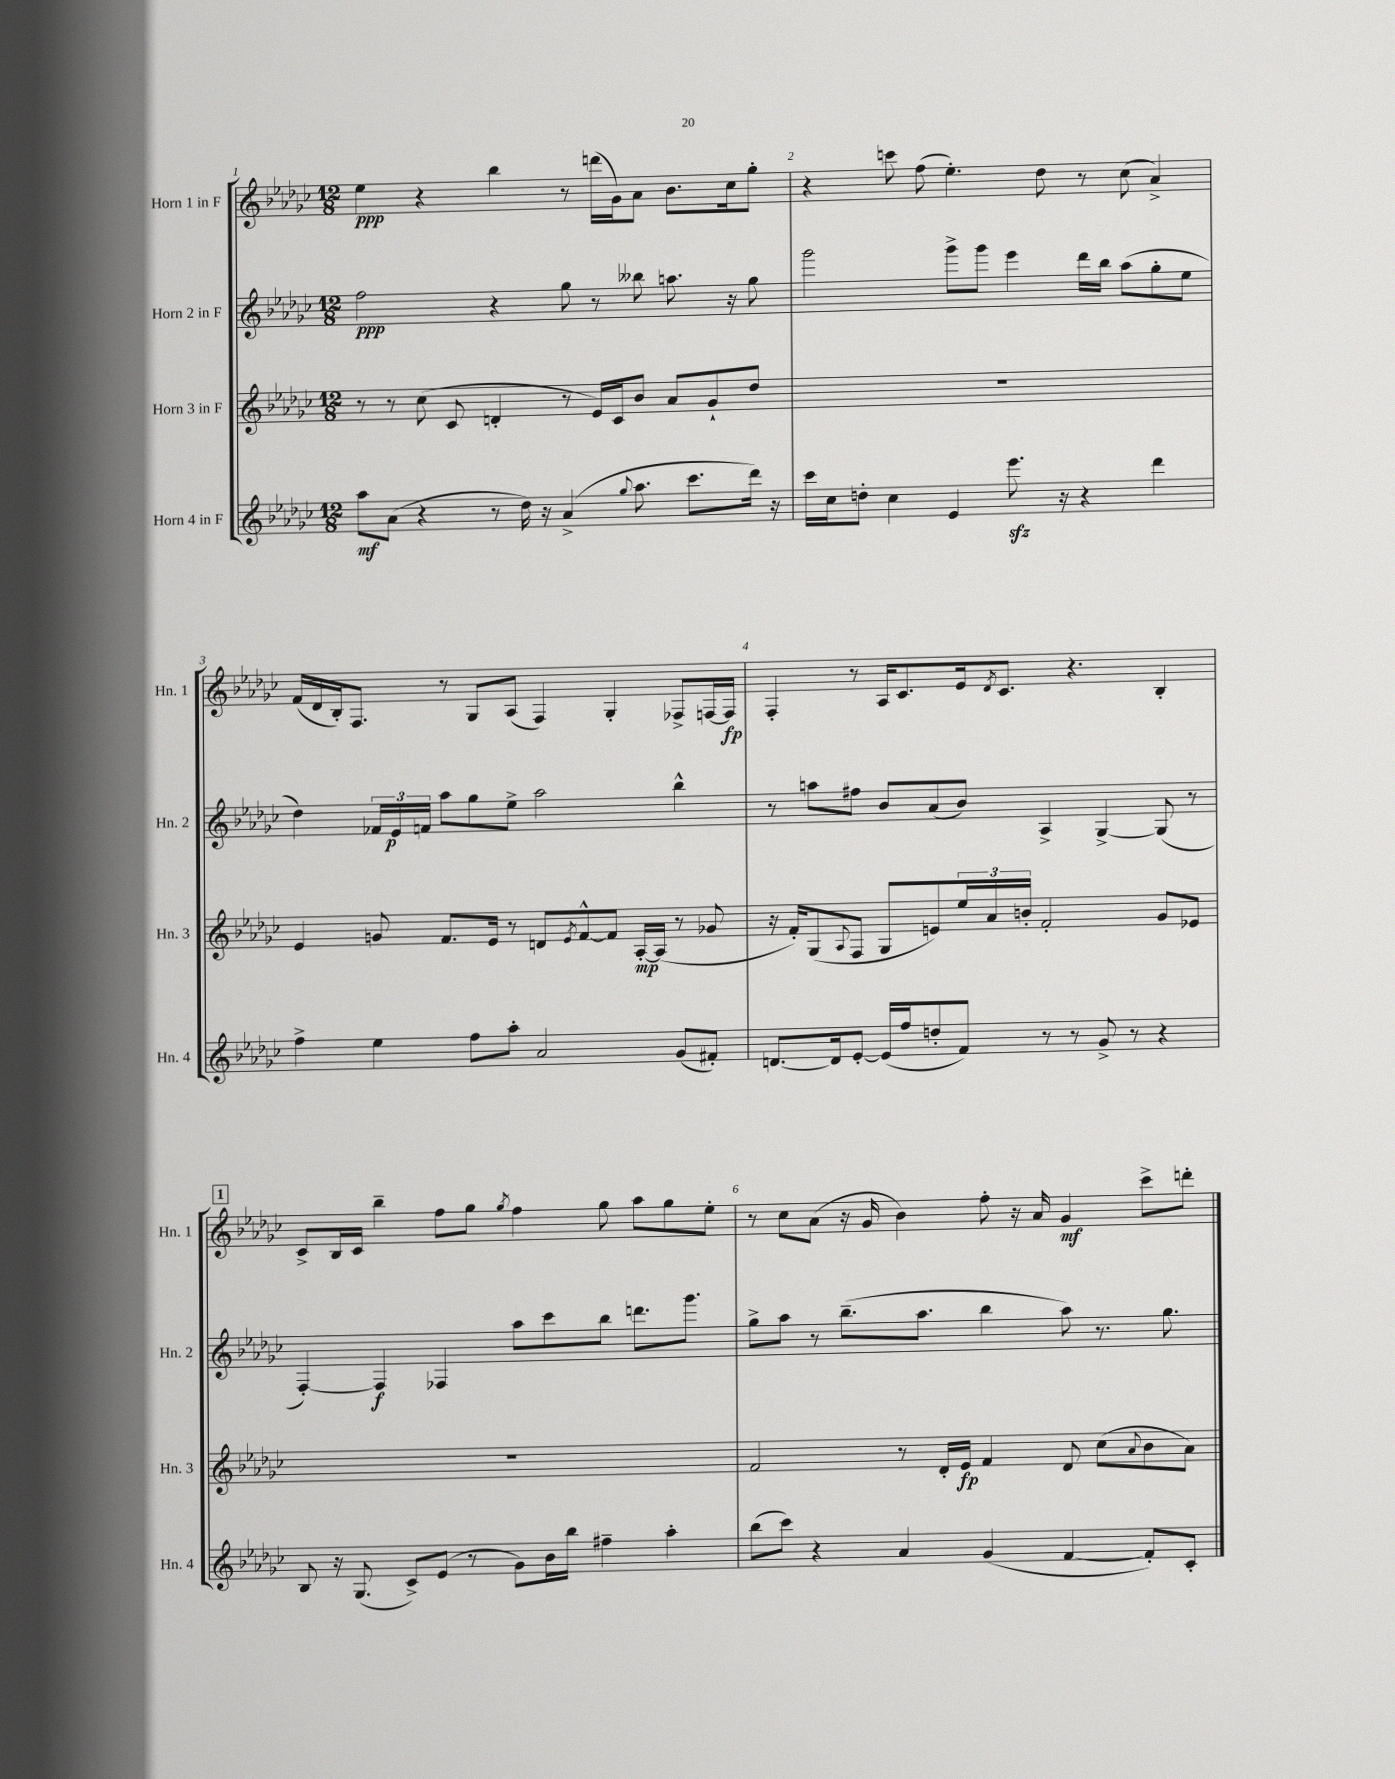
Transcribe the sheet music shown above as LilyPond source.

<<
\new StaffGroup <<
\new Staff = "s0" \with { instrumentName = "Horn 1 in F" shortInstrumentName = "Hn. 1" } {
    \clef treble \key ges \major \numericTimeSignature \time 12/8
    ees''4\ppp r4 bes''4 r8 d'''16( ges'16) aes'8 bes'8. ces''16 ges''8-. |
    r4 c'''8 f''8( ees''4.-.) des''8 r8 ces''8( aes'4->) |
    f'16( des'16 bes16-.) f8. r8 ges8 aes8( f4) ges4-. fes8-> f16~ f16\fp |
    f4-. r8 aes16 ces'8. ees'16 \acciaccatura { des'8 } ces'8. r4. bes4-. |
    \mark \markup { \box "1" } ces'8-> bes16 ces'16 bes''4-- f''8 ges''8 \acciaccatura { ges''8 } f''4 ges''8 aes''8 ges''8 ees''8-. |
    r8 ces''8 aes'8( r16 ges'16 bes'4) f''8-. r16 aes'16 ges'4\mf ces'''8-> d'''8-. \bar "|." |
}
\new Staff = "s1" \with { instrumentName = "Horn 2 in F" shortInstrumentName = "Hn. 2" } {
    \clef treble \key ges \major \numericTimeSignature \time 12/8
    f''2\ppp r4 ges''8 r8 beses''8 a''8. r16 ges''8 |
    ges'''2 ges'''8-> ges'''8 ees'''4 des'''16 bes''16 aes''8( ges''8-. ees''8 |
    des''4) \tuplet 3/2 { fes'16 ees'16\p f'16 } aes''8 ges''8 ees''8-> aes''2 bes''4-^ |
    r8 a''8 fis''8 bes'8 aes'8( bes'8) aes4-> ges4~-> ges8( r8 |
    \mark \markup { \box "1" } f4~-.) f4\f fes4 aes''8 ces'''8 bes''8 d'''8. ges'''8. |
    ges''8-> aes''8 r8 bes''8.--( aes''8. bes''4 aes''8) r8. ges''8. \bar "|." |
}
\new Staff = "s2" \with { instrumentName = "Horn 3 in F" shortInstrumentName = "Hn. 3" } {
    \clef treble \key ges \major \numericTimeSignature \time 12/8
    r8 r8 ces''8( ces'8 d'4-. r8 ees'16) ces'16 bes'8 aes'8 ges'8-! des''8 |
    R1. |
    ees'4 g'8 f'8. ees'16 r8 d'8 \acciaccatura { ees'8 } f'8~-^ f'8 aes16~-.\mp aes16( r8 ges'8 |
    r16 f'16-.) ges8( \appoggiatura { aes8 } f8 ges8 e'8) \tuplet 3/2 { ees''16 aes'16 b'16-. } f'2-. ges'8 ees'8 |
    \mark \markup { \box "1" } R1. |
    f'2 r8 des'16-. ees'16\fp f'4 des'8 ces''8( \appoggiatura { aes'8 } bes'8 aes'8) \bar "|." |
}
\new Staff = "s3" \with { instrumentName = "Horn 4 in F" shortInstrumentName = "Hn. 4" } {
    \clef treble \key ges \major \numericTimeSignature \time 12/8
    aes''8\mf aes'8( r4 r8 des''16) r16 aes'4->( \appoggiatura { ges''8 } aes''8. ces'''8. des'''16) r16 |
    ces'''16 ces''16 d''8-. ces''4 ees'4 ees'''8.\sfz r16 r4 des'''4 |
    f''4-> ees''4 f''8 aes''8-. aes'2 ges'8( fis'8-.) |
    d'8.~ d'16 ees'8~-. ees'16( f''16 d''8-. f'8) r8 r8 ges'8-> r8 r4 |
    \mark \markup { \box "1" } bes8 r16 ges8.( ces'8->) ees'8( r8 ges'8) bes'16 bes''16 fis''4-- aes''4-. |
    bes''8( ces'''8) r4 aes'4 ges'4( f'4~ f'8-.) ces'8-. \bar "|." |
}
>>
>>
\layout { \context { \Score \override BarNumber.break-visibility = ##(#f #t #t) barNumberVisibility = #all-bar-numbers-visible } }
